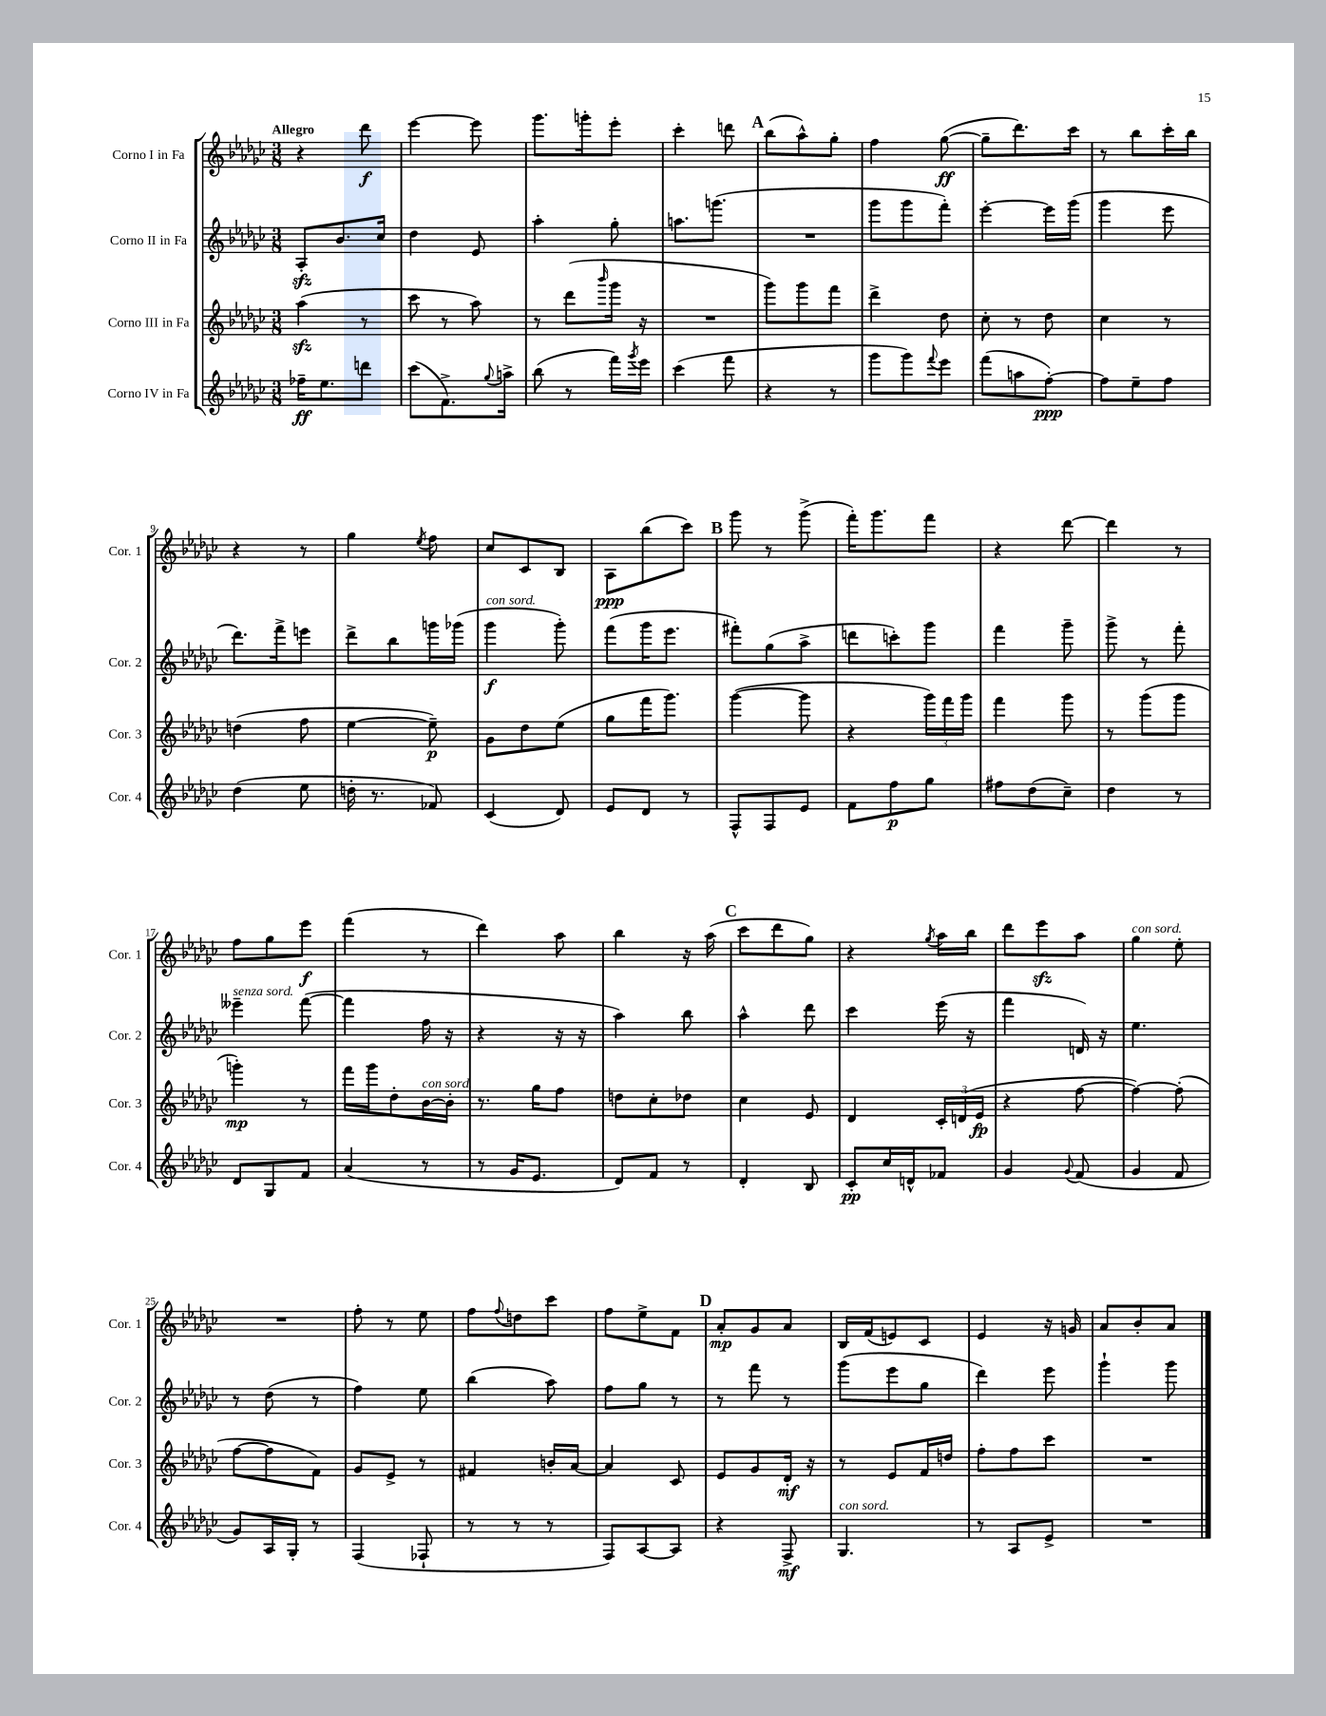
<<
\new StaffGroup <<
\new Staff = "s0" \with { instrumentName = "Corno I in Fa" shortInstrumentName = "Cor. 1" } {
    \clef treble \key ges \major \numericTimeSignature \time 3/8 \tempo "Allegro"
    r4 des'''8\f |
    ees'''4~ ees'''8 |
    ges'''8. g'''16-. ees'''8-. |
    ces'''4-. d'''8 |
    \mark \markup { \bold "A" } bes''8( aes''8-^) ges''8-. |
    f''4 ges''8~\ff( |
    ges''8-- des'''8.) ces'''16 |
    r8 bes''8 ces'''16-. bes''16 |
    r4 r8 |
    ges''4 \acciaccatura { ees''8 } f''8 |
    ces''8 ces'8 bes8 |
    aes8\ppp bes''8( ces'''8) |
    \mark \markup { \bold "B" } ges'''8 r8 ges'''8->( |
    f'''16-.) ges'''8. f'''8 |
    r4 des'''8~ |
    des'''4 r8 |
    f''8 ges''8 ees'''8\f |
    f'''4( r8 |
    des'''4) aes''8 |
    bes''4 r16 aes''16( |
    \mark \markup { \bold "C" } ces'''8 des'''8 ges''8) |
    r4 \acciaccatura { ges''8 } aes''16 bes''16 |
    des'''8 ees'''8\sfz aes''8 |
    ges''4^\markup { \italic "con sord." } ees''8-. |
    R4. |
    f''8-. r8 ees''8 |
    f''8 \appoggiatura { f''8 } d''8 ces'''8 |
    f''8 ees''8-> f'8 |
    \mark \markup { \bold "D" } aes'8-.\mp ges'8 aes'8 |
    bes16 f'16( e'8) ces'8 |
    ees'4 r16 g'16 |
    aes'8 bes'8-. aes'8 \bar "|." |
}
\new Staff = "s1" \with { instrumentName = "Corno II in Fa" shortInstrumentName = "Cor. 2" } {
    \clef treble \key ges \major \numericTimeSignature \time 3/8
    aes8-.\sfz bes'8. ces''16 |
    des''4 ees'8 |
    aes''4-. ges''8-. |
    a''8. g'''8.( |
    \mark \markup { \bold "A" } R4. |
    ges'''8 ges'''8 f'''8-.) |
    ees'''4~-. ees'''16 ges'''16( |
    ges'''4 ees'''8 |
    des'''8.) f'''16-> e'''8 |
    des'''8-> bes''8 g'''16 ges'''16( |
    ges'''4\f^\markup { \italic "con sord." } ges'''8-.) |
    f'''8( ges'''16 ees'''8. |
    \mark \markup { \bold "B" } fis'''8-.) ges''8( aes''8-> |
    d'''8 c'''8-.) ges'''8 |
    f'''4 ges'''8-- |
    ges'''8-> r8 f'''8-. |
    eeses'''4--^\markup { \italic "senza sord." } f'''8~( |
    f'''4 f''16 r16 |
    r4 r16 r16 |
    aes''4) bes''8 |
    \mark \markup { \bold "C" } aes''4-^ des'''8 |
    ces'''4 ees'''16( r16 |
    f'''4 d'16) r16 |
    ees''4. |
    r8 des''8( r8 |
    f''4) ees''8 |
    bes''4( aes''8) |
    f''8 ges''8 r8 |
    \mark \markup { \bold "D" } r8 f'''8 r8 |
    ges'''8( ees'''8 ges''8 |
    des'''4) ees'''8 |
    ges'''4-! ges'''8 \bar "|." |
}
\new Staff = "s2" \with { instrumentName = "Corno III in Fa" shortInstrumentName = "Cor. 3" } {
    \clef treble \key ges \major \numericTimeSignature \time 3/8
    aes''4\sfz( r8 |
    ces'''8 r8 aes''8) |
    r8 des'''8( \grace { bes'''16 } ges'''16 r16 |
    R4. |
    \mark \markup { \bold "A" } ges'''8) ges'''8 f'''8 |
    des'''4-> des''8 |
    ces''8-. r8 des''8 |
    ces''4 r8 |
    d''4( f''8 |
    ees''4~ ees''8--\p) |
    ges'8 des''8 ees''8( |
    ges''8 f'''16 ges'''8.) |
    \mark \markup { \bold "B" } ges'''4~( ges'''8 |
    r4 \tuplet 3/2 { ges'''16) f'''16 ges'''16 } |
    f'''4 ges'''8 |
    r8 ges'''8( ges'''8 |
    g'''4-.\mp) r8 |
    f'''16 ges'''16 des''8-. bes'16~^\markup { \italic "con sord." } bes'16-. |
    r8. ges''16 f''8 |
    d''8 ces''8-. des''8 |
    \mark \markup { \bold "C" } ces''4 ees'8 |
    des'4 \tuplet 3/2 { ces'16-. d'16( ees'16\fp } |
    r4 f''8~ |
    f''4~) f''8-.( |
    f''8~ f''8 f'8) |
    ges'8 ees'8-> r8 |
    fis'4 b'16-. aes'16~ |
    aes'4 ces'8 |
    \mark \markup { \bold "D" } ees'8 ges'8 des'16-.\mf r16 |
    r8 ees'8 f'16 d''16 |
    f''8-. f''8 ces'''8 |
    R4. \bar "|." |
}
\new Staff = "s3" \with { instrumentName = "Corno IV in Fa" shortInstrumentName = "Cor. 4" } {
    \clef treble \key ges \major \numericTimeSignature \time 3/8
    fes''16--\ff ees''8. d'''8 |
    ces'''8( f'8.->) \appoggiatura { ges''8 } a''16-> |
    bes''8( r8 f'''16) \acciaccatura { ges'''8 } ees'''16 |
    ces'''4( f'''8 |
    \mark \markup { \bold "A" } r4 r8 |
    ges'''8 ges'''8) \appoggiatura { f'''8 } ees'''8 |
    f'''8( a''8 f''8~-.\ppp) |
    f''8 ees''8-- f''8 |
    des''4( ees''8 |
    d''16-. r8. fes'8) |
    ces'4( des'8) |
    ees'8 des'8 r8 |
    \mark \markup { \bold "B" } f8-^ f8 ees'8 |
    f'8 f''8\p ges''8 |
    fis''8 des''8( ces''8--) |
    des''4 r8 |
    des'8 ges8 f'8 |
    aes'4( r8 |
    r8 ges'16 ees'8. |
    des'8) f'8 r8 |
    \mark \markup { \bold "C" } des'4-. bes8 |
    ces'8-.\pp ces''16 d'16-^ fes'8 |
    ges'4 \appoggiatura { ges'8 } f'8( |
    ges'4 f'8 |
    ges'8) aes16 ges16-. r8 |
    f4( fes8-! |
    r8 r8 r8 |
    f8) aes8~ aes8 |
    \mark \markup { \bold "D" } r4 f8->\mf |
    ges4.^\markup { \italic "con sord." } |
    r8 aes8 ees'8-> |
    R4. \bar "|." |
}
>>
>>
